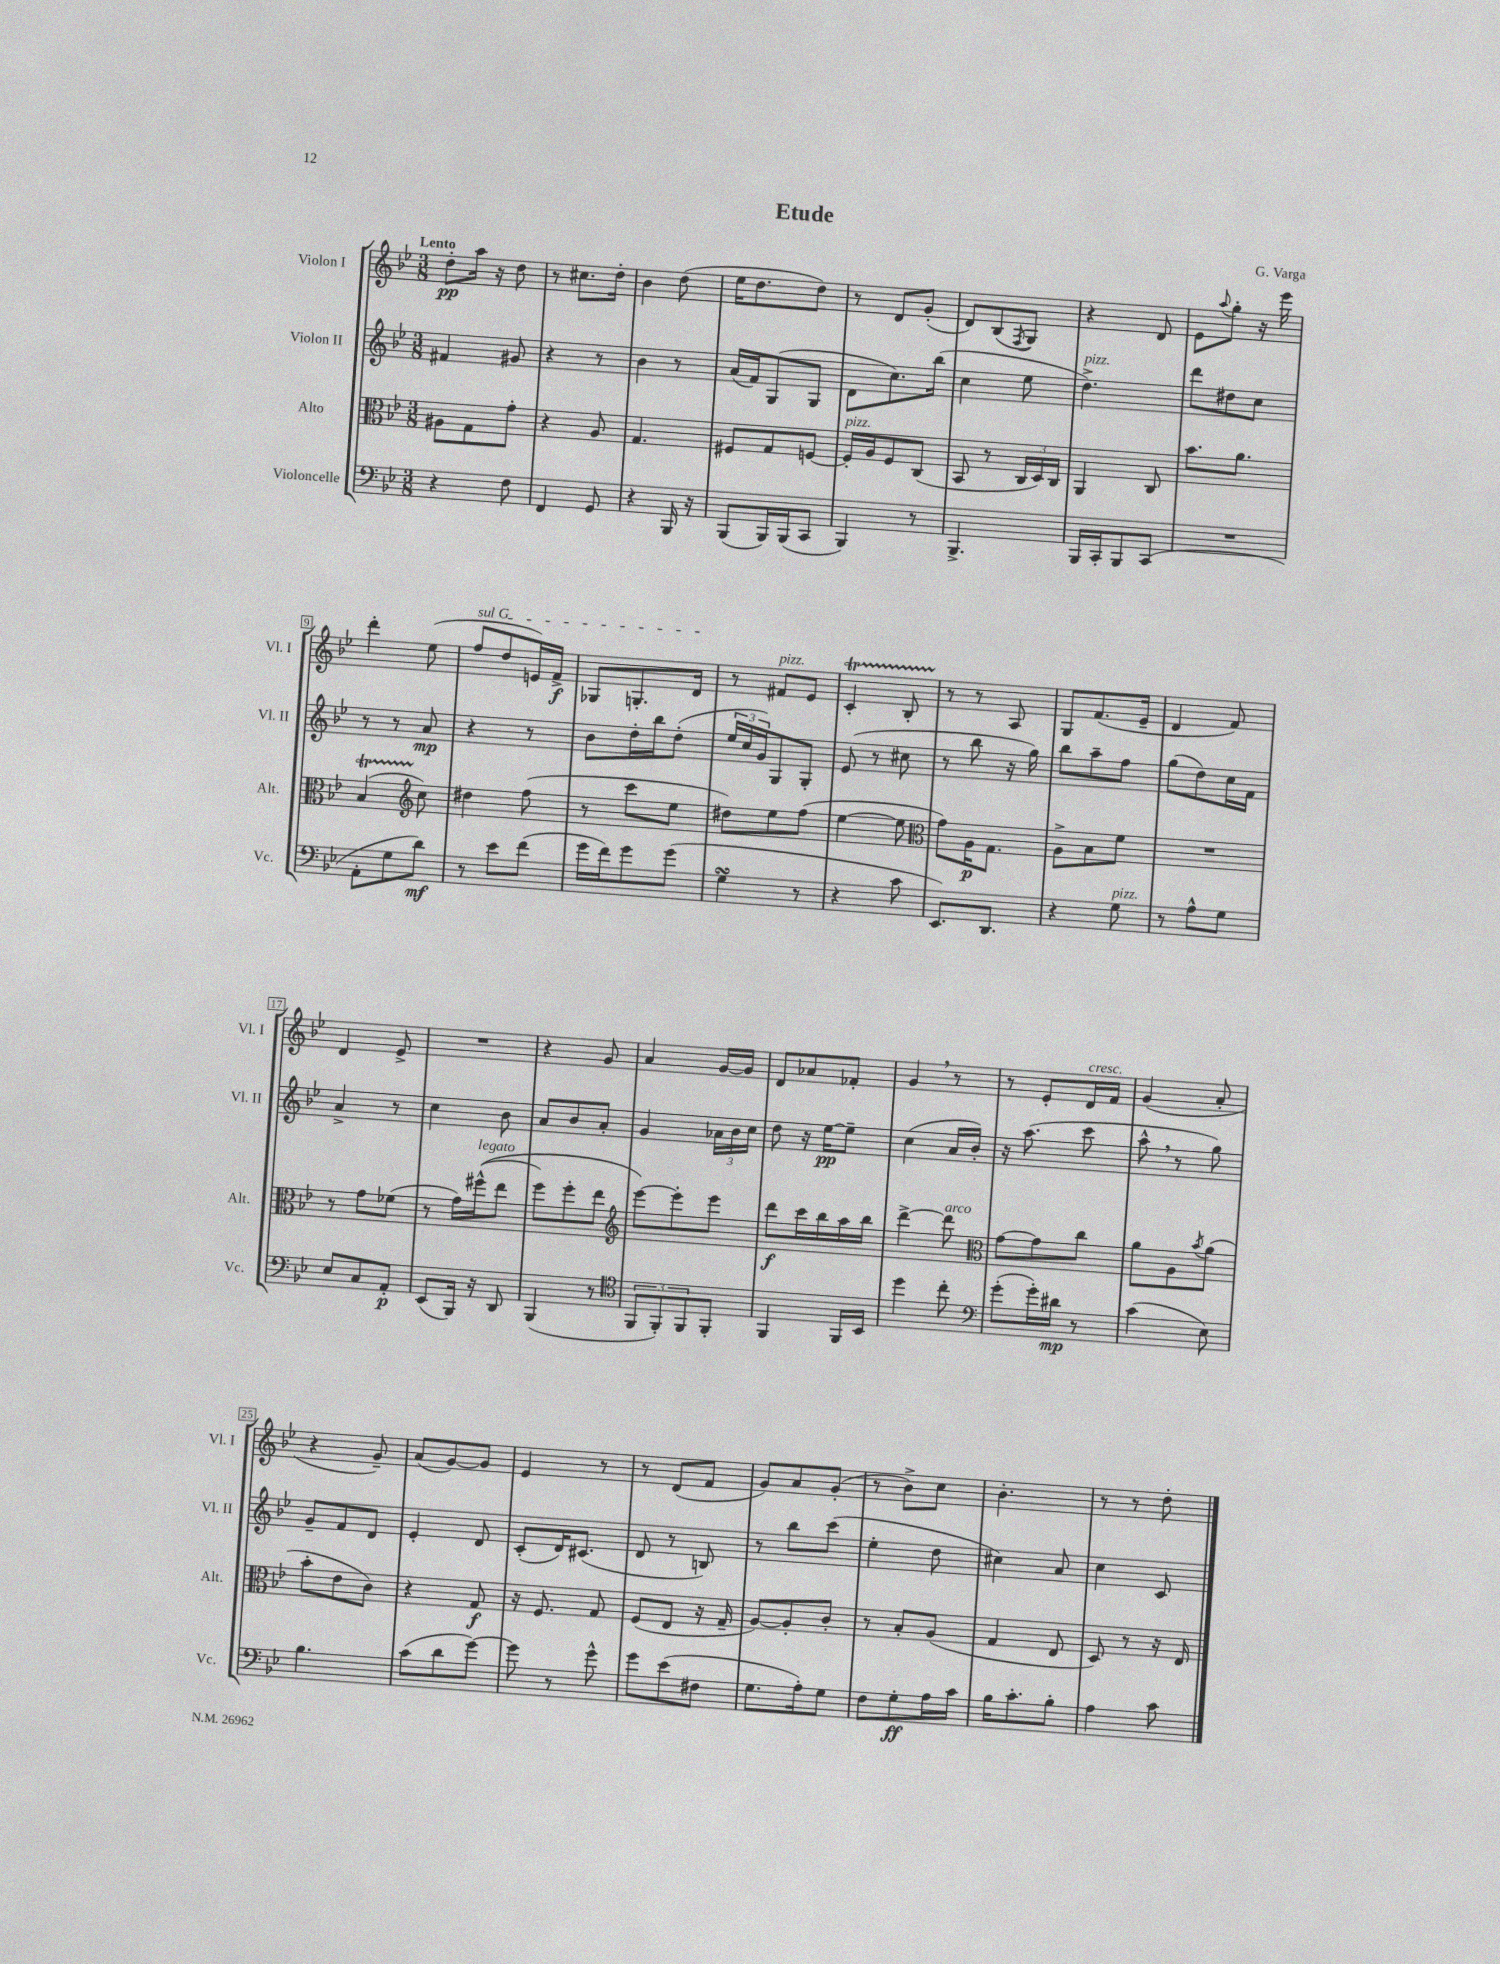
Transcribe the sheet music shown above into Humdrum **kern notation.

**kern	**kern	**kern	**kern
*staff4	*staff3	*staff2	*staff1
*clefF4	*clefC3	*clefG2	*clefG2
*k[b-e-]	*k[b-e-]	*k[b-e-]	*k[b-e-]
*M3/8	*M3/8	*M3/8	*M3/8
4r	8A#	4f#	8dd'
.	8G	.	16aa
.	.	.	16r
8F	8g'	8g#	8dd
=	=	=	=
4FF	4r	4r	8r
.	.	.	8.cc#
8GG	8A	8r	.
.	.	.	16dd'
=	=	=	=
4r	4.G	4b-	4b-
16BBB-	.	8r	(8dd
16r	.	.	.
=	=	=	=
(8BBB-	8F#	(16a	16ee-
.	.	16f)	8.dd
16BBB-)	8G	(8G	.
(16BBB-	.	.	.
8CC	[8F	8G	8dd)
=	=	=	=
4BBB-)	16F']	8d	8r
.	16A	.	.
.	8F	8.cc)	8d
8r	(8C	.	(8g'
.	.	(16bb-	.
=	=	=	=
4.BBB-^	8BB-	4cc	8d)
.	8r	.	(8B-
.	.	.	8qF
.	24C	8ee-	8G)
.	24D)	.	.
.	24C	.	.
=	=	=	=
16BBB-	4AA	4.dd^)	4r
16CC'	.	.	.
8BBB-	.	.	.
(8CC	8C	.	8d
=	=	=	=
4.r	8.b-	8ddd	8e-
.	.	.	8qqaa
.	.	8dd#	8gg'
.	8.a	.	.
.	.	8cc	16r
.	.	.	16eee-
=	=	=	=
8AA'	(4B-	8r	4ddd'
8G	.	8r	.
*	*clefG2	*	*
8d)	8cc)	8a	(8ee-
=	=	=	=
8r	4dd#	4r	8ff
8e-	.	.	8dd
(8f	(8ff	8r	16e)
.	.	.	16f^
=	=	=	=
16g	8r	8b-	8G-
16f)	.	.	.
8g	8ccc	16dd'	8.G'
.	.	16bb-	.
(8g	8ee-	(8dd'	.
.	.	.	16d
=	=	=	=
4G	8dd#)	24ee-	8r
.	.	24cc	.
.	.	24g)	.
.	8ee-	8G	8f#
8r	(8ff	8G'	8e-
=	=	=	=
4r	[4ee-	(8e-	4c'
.	.	8r	.
8c	8ee-]	8cc#	8B-'
=	=	=	=
*	*clefC3	*	*
8.EE-)	8g)	8r	8r
.	16A	8bb-	8r
8.DD	8.G	.	.
.	.	16r	8A
.	.	16gg)	.
=	=	=	=
4r	8A^	8bb-	8G
.	8B-	8aa~	(8.f
8G	8f	8ff	.
.	.	.	16e-~
=	=	=	=
8r	4.r	(8gg	4d
8A^^	.	8dd)	.
8G	.	16cc	8f)
.	.	16f	.
=	=	=	=
8E-	8r	4a^	4d
8C	8g	.	.
8AA'	(8f-	8r	8e-^
=	=	=	=
(8EE-	8r	4cc	4.r
16BBB-)	16g)	.	.
16r	&((16ff#^^	.	.
8DD	8ee-	8b-	.
=	=	=	=
(4BBB-	8ff)	8a	4r
.	8ff'	8b-	.
8r	8ee-	8a'	8g
=	=	=	=
*clefC4	*clefG2	*	*
12FF	[8eee-&)	4g	4a
12FF')	.	.	.
.	8eee-']	.	.
12FF	.	.	.
8FF'	8eee-	24a-	[16g
.	.	24b-	.
.	.	.	16g]
.	.	24cc	.
=	=	=	=
4FF	8ddd	8dd	8d
.	16ccc	16r	8a-
.	16bb-	[16ee-	.
16FF	16aa	8ee-~]	8f-'
16BB-	16bb-	.	.
=	=	=	=
4dd	[4ddd^	(4cc	4g
8cc'	8ddd]	16a	8r
.	.	16b-')	.
=	=	=	=
*clefF4	*clefC3	*	*
(8g'	[8g	16r	8r
.	.	(8.aa	.
16g')	8g]	.	8e-'
16d#	.	.	.
8r	8cc	8ccc	16d
.	.	.	16f
=	=	=	=
(4c	8a	8aa^^	(4g
.	8A	8r	.
.	8qb-	.	.
8E-)	(8a	8gg)	8a'
=	=	=	=
4.B-	8b-'	8g~	4r
.	8e-	8f	.
.	8c)	8d	8g~)
=	=	=	=
(8c	4r	4e-'	(8a
8d	.	.	[8g)
[8g)	8G	8d	8g]
=	=	=	=
8g]	16r	(8c'	4e-
.	8.F	.	.
8r	.	16d)	.
.	.	(8.c#	.
8g^^	8G	.	8r
=	=	=	=
8g	(8F	8d	8r
(8e-	8E-	8r	(8d
8F#	16r	8B)	8f
.	16G~	.	.
=	=	=	=
8.G	[8A)	8r	8g)
.	8A']	8bb-	8a
16A')	.	.	.
8G	8c'	(8ccc	(8g'
=	=	=	=
8F	8r	4ee-'	8r
8G'	8B-'	.	8b-^)
16A	(8A	8dd	8cc
16c	.	.	.
=	=	=	=
16B-	4G	4cc#)	4.b-'
8.c'	.	.	.
8B-'	8E-	8a	.
=	=	=	=
4A	8D)	4cc	8r
.	8r	.	8r
8c	16r	8c	8dd'
.	16E-	.	.
==	==	==	==
*-	*-	*-	*-
